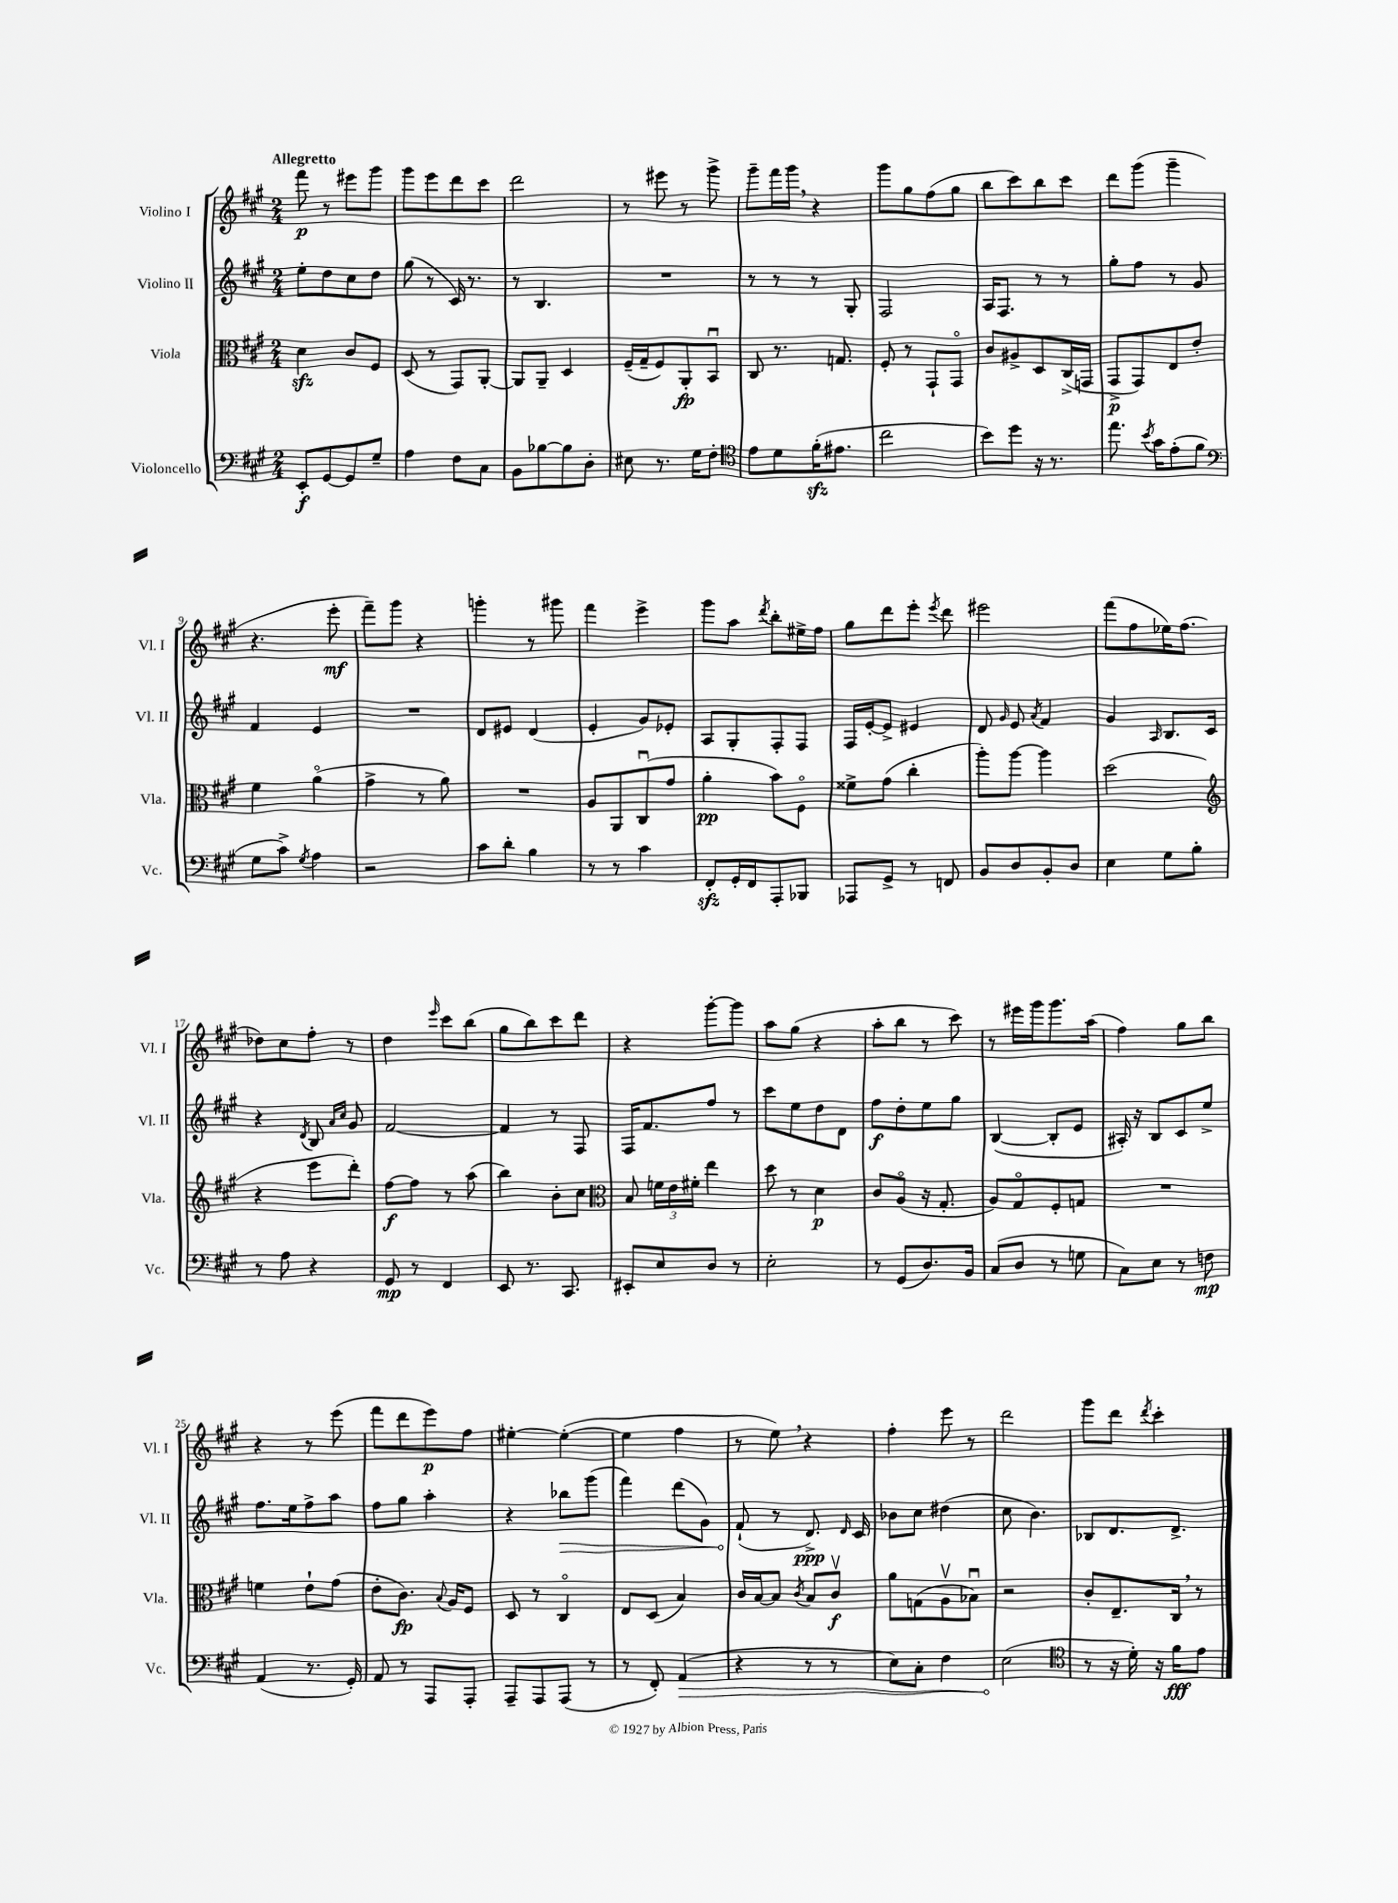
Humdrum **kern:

**kern	**kern	**kern	**kern
*staff4	*staff3	*staff2	*staff1
*clefF4	*clefC3	*clefG2	*clefG2
*k[f#c#g#]	*k[f#c#g#]	*k[f#c#g#]	*k[f#c#g#]
*M2/4	*M2/4	*M2/4	*M2/4
8EE'	4d	8ee'	8fff#
[8GG#	.	8dd	8r
8GG#]	8c#	8cc#	8eee#
8G#~	8F#	8dd	8ggg#
=	=	=	=
4A	(8D	(8gg#	8ggg#
.	8r	8r	8eee
8F#	8GG#)	16c#)	8ddd
.	.	8.r	.
8C#	[8AA'	.	8ccc#
=	=	=	=
8BB	8AA]	8r	2ddd
[8B-	8AA~	4.B	.
8B-]	4D	.	.
8D'	.	.	.
=	=	=	=
8E#	(16F#~	2r	8r
.	16G#~	.	.
8.r	8F#)	.	8eee#
.	8AA'	.	8r
16G#	.	.	.
8F#'	8BBu	.	8ggg#^
=	=	=	=
*clefC4	*	*	*
8e	8C#	8r	8ggg#~
8d	8.r	8r	16fff#
.	.	.	16ggg#
(16f#'	.	8r	4r
8.e#	8.G	.	.
.	.	8G#'	.
=	=	=	=
2cc#	8F#'	2F#	8ggg#
.	8r	.	8gg#
.	8GG#`	.	(8ff#
.	8GG#o	.	8gg#
=	=	=	=
8b)	8c#	16A	8bb
.	.	8.F#	.
8dd	8A#^	.	8ccc#)
16r	8D	8r	8bb
8.r	.	.	.
.	(16C#^	8r	8ccc#
.	16GG	.	.
=	=	=	=
8.ee	8GG#^	8gg#'	8ddd
.	8GG#)	8ff#	(8ggg#
8qb	.	.	.
16g#	.	.	.
(8e'	8E	8r	4ggg#~
8f#	8e'	8g#	.
=	=	=	=
*clefF4	*	*	*
8G#	4f#	4f#	4.r
8c#^)	.	.	.
8qG#	.	.	.
4A	(4ao	4e	.
.	.	.	8eee'
=	=	=	=
2r	4g#^	2r	8fff#~)
.	.	.	8ggg#
.	8r	.	4r
.	8a)	.	.
=	=	=	=
8c#	2r	8d	4ggg'
8d'	.	8e#	.
4B	.	(4d	8r
.	.	.	8ggg#
=	=	=	=
8r	8A	4e'	4fff#
8r	8AA	.	.
4c#	(8C#u	8g#)	4eee^
.	8g#	8e-'	.
=	=	=	=
8FF#'	4a'	8A	8ggg#
16GG#'	.	8G#'	8aa
16FF#	.	.	.
.	.	.	8qddd
8AAA'	8b)	8F#'	8bb'
8BBB-	8F#o	8F#	16ee#^
.	.	.	16ff#
=	=	=	=
8AAA-	8f##^	16F#	8gg#
.	.	[16e'	.
8GG#^	(8g#	8e^]	8ddd
8r	4cc#'	4e#	8eee'
.	.	.	8qeee
8FF	.	.	8ddd
=	=	=	=
8BB	8aa')	8d	2eee#
.	.	16qqg#	.
8D	[8aa	8e	.
.	.	8qa	.
8BB'	4aa]	4f#	.
8D	.	.	.
=	=	=	=
4E	(2dd	4g#	(8fff#
.	.	.	8ff#
.	.	16qqA	.
8G#	.	8.B	16ee-)
.	.	.	(8.ff#
8B'	.	.	.
.	.	16c#	.
=	=	=	=
*	*clefG2	*	*
8r	4r	4r	8dd-)
8A	.	.	8cc#
.	.	8qd	.
4r	8eee	8B	8ff#'
.	.	16qqa	.
.	.	16qqcc#	.
.	8ddd')	8g#	8r
=	=	=	=
8GG#	[8ff#	[2f#	4dd
8r	8ff#]	.	.
.	.	.	16qqeee
4FF#	8r	.	8ccc#
.	(8aa	.	(8bb
=	=	=	=
8EE	4bb)	4f#]	8gg#
8.r	.	.	8bb)
.	8b'	8r	8ccc#
8.CC#	.	.	.
.	8cc#	8F#	8ddd
=	=	=	=
*	*clefC3	*	*
8EE#'	8B	16F#	4r
.	.	8.f#	.
8E	24f	.	.
.	24e	.	.
.	24f#'	.	.
8D	4ee	8ff#	[8ggg#'
8r	.	8r	8ggg#]
=	=	=	=
2E'	8dd	8ccc#	8aa
.	8r	8ee	(8gg#
.	4d	8dd	4r
.	.	8d	.
=	=	=	=
8r	8c#	8ff#	8aa'
(8GG#	(8Ao	8dd'	8bb
8.D)	16r	8ee	8r
.	8.G#'	.	.
.	.	8gg#	8ccc#)
16BB	.	.	.
=	=	=	=
(8C#	8A)	([4B	8r
8D	8G#o	.	16eee#
.	.	.	16ggg#
8r	8F#'	8B']	8.ggg#
8G	8G	8e	.
.	.	.	(16aa
=	=	=	=
8C#)	2r	16A#')	4ff#)
.	.	16r	.
8E	.	8B	.
8r	.	8c#	8gg#
8F	.	8ee^	8bb
=	=	=	=
(4AA	4f	8.ff#	4r
.	.	16ee	.
8.r	8e`	8ff#^	8r
.	(8g#	8aa	(8eee
16GG#')	.	.	.
=	=	=	=
8AA	8e'	8ff#	8fff#
8r	8.c#)	8gg#	8ddd
8AAA	.	4aa'	8eee)
.	8qqB	.	.
.	16A	.	.
8AAA'	8F#	.	8ff#
=	=	=	=
8AAA~	8D	4r	[4ee#'
8AAA	8r	.	.
(8AAA	4C#o	8bb-	(4ee#'_
8r	.	(8ggg#	.
=	=	=	=
8r	8E	4fff#)	4ee#]
8FF#')	(8D	.	.
(4AA	4B)	(8ddd	4ff#
.	.	8g#)	.
=	=	=	=
4r	16c#	(8f#`	8r
.	[16B	.	.
.	8B]	8r	8ee)
.	8qc#	.	.
8r	8B	8.d^)	4r
8r	8c#v	.	.
.	.	16qqd	.
.	.	16c#	.
=	=	=	=
8E)	8a	8b-	4ff#'
8C#'	(8G	8cc#	.
4F#	8Av	(4dd#	8eee
.	8B-u)	.	8r
=	=	=	=
(2E	2r	8cc#	2ddd
.	.	4.b)	.
=	=	=	=
*clefC4	*	*	*
8r	8c#'	8B-	8ggg#
16r	8.E~	8.d	8ddd
16d')	.	.	.
.	.	.	8qddd
16r	.	.	4ccc#'
16f#	16C#	8.d^	.
8e	8r	.	.
==	==	==	==
*-	*-	*-	*-
